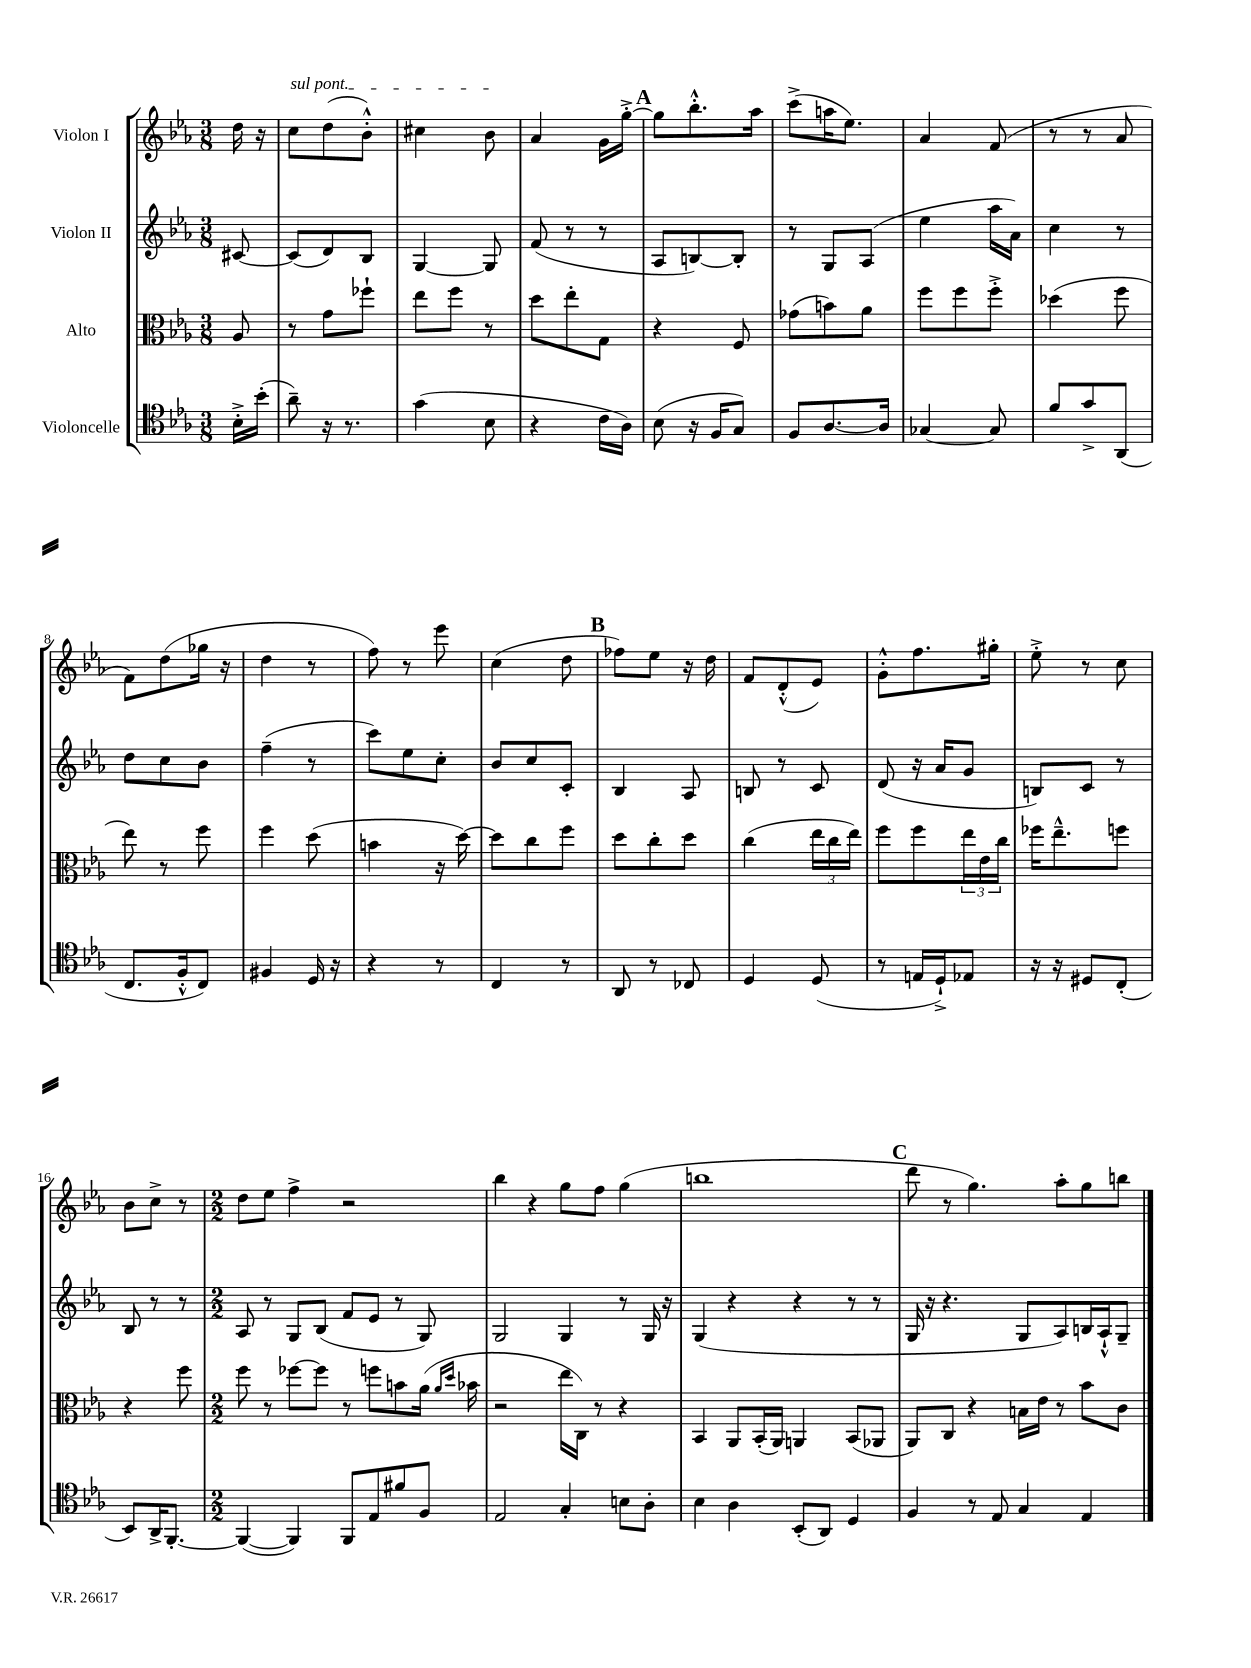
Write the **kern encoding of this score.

**kern	**kern	**kern	**kern
*part4	*part3	*part2	*part1
*staff4	*staff3	*staff2	*staff1
*I"Violoncelle	*I"Alto	*I"Violon II	*I"Violon I
*clefC4	*clefC3	*clefG2	*clefG2
*k[b-e-a-]	*k[b-e-a-]	*k[b-e-a-]	*k[b-e-a-]
*M3/8	*M3/8	*M3/8	*M3/8
=	=	=	=
16B-'^\LL	8A-/	[8c#X/	16dd\
(16b-'\JJ	.	.	16r
=1	=1	=1	=1
!	!	!	!LO:TX:a:i:t=sul pont.
8a-~\)	8r	(8c#/L]	8cc\L
16r	8g\L	8d/)	(8dd\
8.r	.	.	.
.	8ff-X`\J	8B-/J	8b-'^^\J)
=2	=2	=2	=2
(4g\	8ee-\L	[4G/	4cc#X\
.	8ff\J	.	.
8B-\	8r	8G/]	8b-\
=3	=3	=3	=3
4r	8dd\L	(8f/	4a-/
.	8ee-'\	8r	.
16c\LL	8G\J	8r	16g\LL
16A-\JJ)	.	.	[16gg'^\JJ
!!LO:REH:place=s1:t=A
=4	=4	=4	=4
(8B-\	4r	8A-/L	8gg\L]
16r	.	[8Bn/)	8.bb-'^^\
16F/KL	.	.	.
8G/J)	8F/	8B'/J]	.
.	.	.	16aa-\Jk
=5	=5	=5	=5
8F/L	(8g-X\L	8r	(8ccc^\L
[8.A-/	8bn\)	8G/L	16aan\K
.	.	.	8.ee-\J)
.	8a-\J	(8A-/J	.
16A-/Jk]	.	.	.
=6	=6	=6	=6
[4G-X/	8ff\L	4ee-\	4a-/
.	8ff\	.	.
8G-/]	8ff'^\J	16aa-\LL	(8f/
.	.	16a-\JJ)	.
=7	=7	=7	=7
8f/L	(4dd-X\	4cc\	8r
8g^/	.	.	8r
(8AA-/J	8ff\	8r	8a-/
!!LO:LB:g=z
=8	=8	=8	=8
8.C/L	8ee-\)	8dd\L	8f\L)
.	8r	8cc\	(8dd\
16F'^^/k	.	.	.
8C/J)	8ff\	8b-\J	16gg-X\Jk
.	.	.	16r
=9	=9	=9	=9
4F#X/	4ff\	(4ff~\	4dd\
16D/	(8dd\	8r	8r
16r	.	.	.
=10	=10	=10	=10
4r	4bn\	8ccc\L)	8ff\)
.	.	8ee-\	8r
8r	16r	8cc'\J	8eee-\
.	[16dd\)	.	.
=11	=11	=11	=11
4C/	8dd\L]	8b-/L	(4cc\
.	8cc\	8cc/	.
8r	8ff\J	8c'/J	8dd\
!!LO:REH:place=s1:t=B
=12	=12	=12	=12
8AA-/	8dd\L	4B-/	8ff-X\L)
8r	8cc'\	.	8ee-\J
8C-X/	8dd\J	8A-/	16r
.	.	.	16dd\
=13	=13	=13	=13
4D/	(4cc\	8Bn/	8f/L
.	.	8r	(8d'^^/
(8D/	24ee-\LL	8c/	8e-/J)
.	24cc\	.	.
.	24ee-\JJ)	.	.
=14	=14	=14	=14
8r	8ff\L	(8d/	8g'^^\L
16En/LL	8ff\	16r	8.ff\
16D`^/J)	.	16a-/KL	.
8E-X/J	24ee-\L	8g/J	.
.	24e-\	.	.
.	.	.	16gg#X'\Jk
.	24cc\JJ	.	.
=15	=15	=15	=15
16r	16ff-X\KL	8Bn/L)	8ee-'^\
16r	8.ee-~^^\	.	.
8D#X/L	.	8c/J	8r
(8C'/J	8ffn\J	8r	8cc\
!!LO:LB:g=z
=16	=16	=16	=16
8BB-/L)	4r	8B-/	8b-\L
16AA-^/K	.	8r	8cc^\J
[8.FF'/J	.	.	.
.	8ff\	8r	8r
=17	=17	=17	=17
*M2/2	*M2/2	*M2/2	*M2/2
(4FF/_	8ff\	8A-/	8dd\L
.	8r	8r	8ee-\J
4FF/])	[8ff-X\L	8G/L	4ff^\
.	8ff-\J]	(8B-/J	.
8FF/L	8r	8f/L	2r
8E-/	8ffn\L	8e-/J	.
8f#X/	8bn\	8r	.
8F/J	(16a-\Jk	8G/)	.
.	16qqa-/LL	.	.
.	16qqdd/JJ	.	.
.	16b-X\	.	.
=18	=18	=18	=18
2E-/	2r	2G/	4bb-\
.	.	.	4r
4G'/	16ee-\LL	4G/	8gg\L
.	16C\JJ)	.	.
.	8r	.	8ff\J
8Bn\L	4r	8r	(4gg\
8A-'\J	.	16G/	.
.	.	16r	.
=19	=19	=19	=19
4B-\	4BB-/	(4G/	1bbn
4A-\	8AA-/L	4r	.
.	(16BB-'/L	.	.
.	16AA-/JJ)	.	.
(8BB-'/L	4AAn/	4r	.
8AA-/J)	.	.	.
4D/	(8BB-/L	8r	.
.	8AA-X/J	8r	.
!!LO:REH:place=s1:t=C
=20	=20	=20	=20
4F/	8AA-/L)	16G/	8ddd\
.	.	16r	.
.	8C/J	4.r	8r
8r	4r	.	4.gg\)
8E-/	.	.	.
4G/	16Bn\LL	8G/L	.
.	16e-\JJ	.	.
.	8r	8A-/)	8aa-'\L
4E-/	8b-\L	16Bn/L	8gg\
.	.	16A-`^^/J	.
.	8c\J	8G~/J	8bbn\J
==	==	==	==
*-	*-	*-	*-
